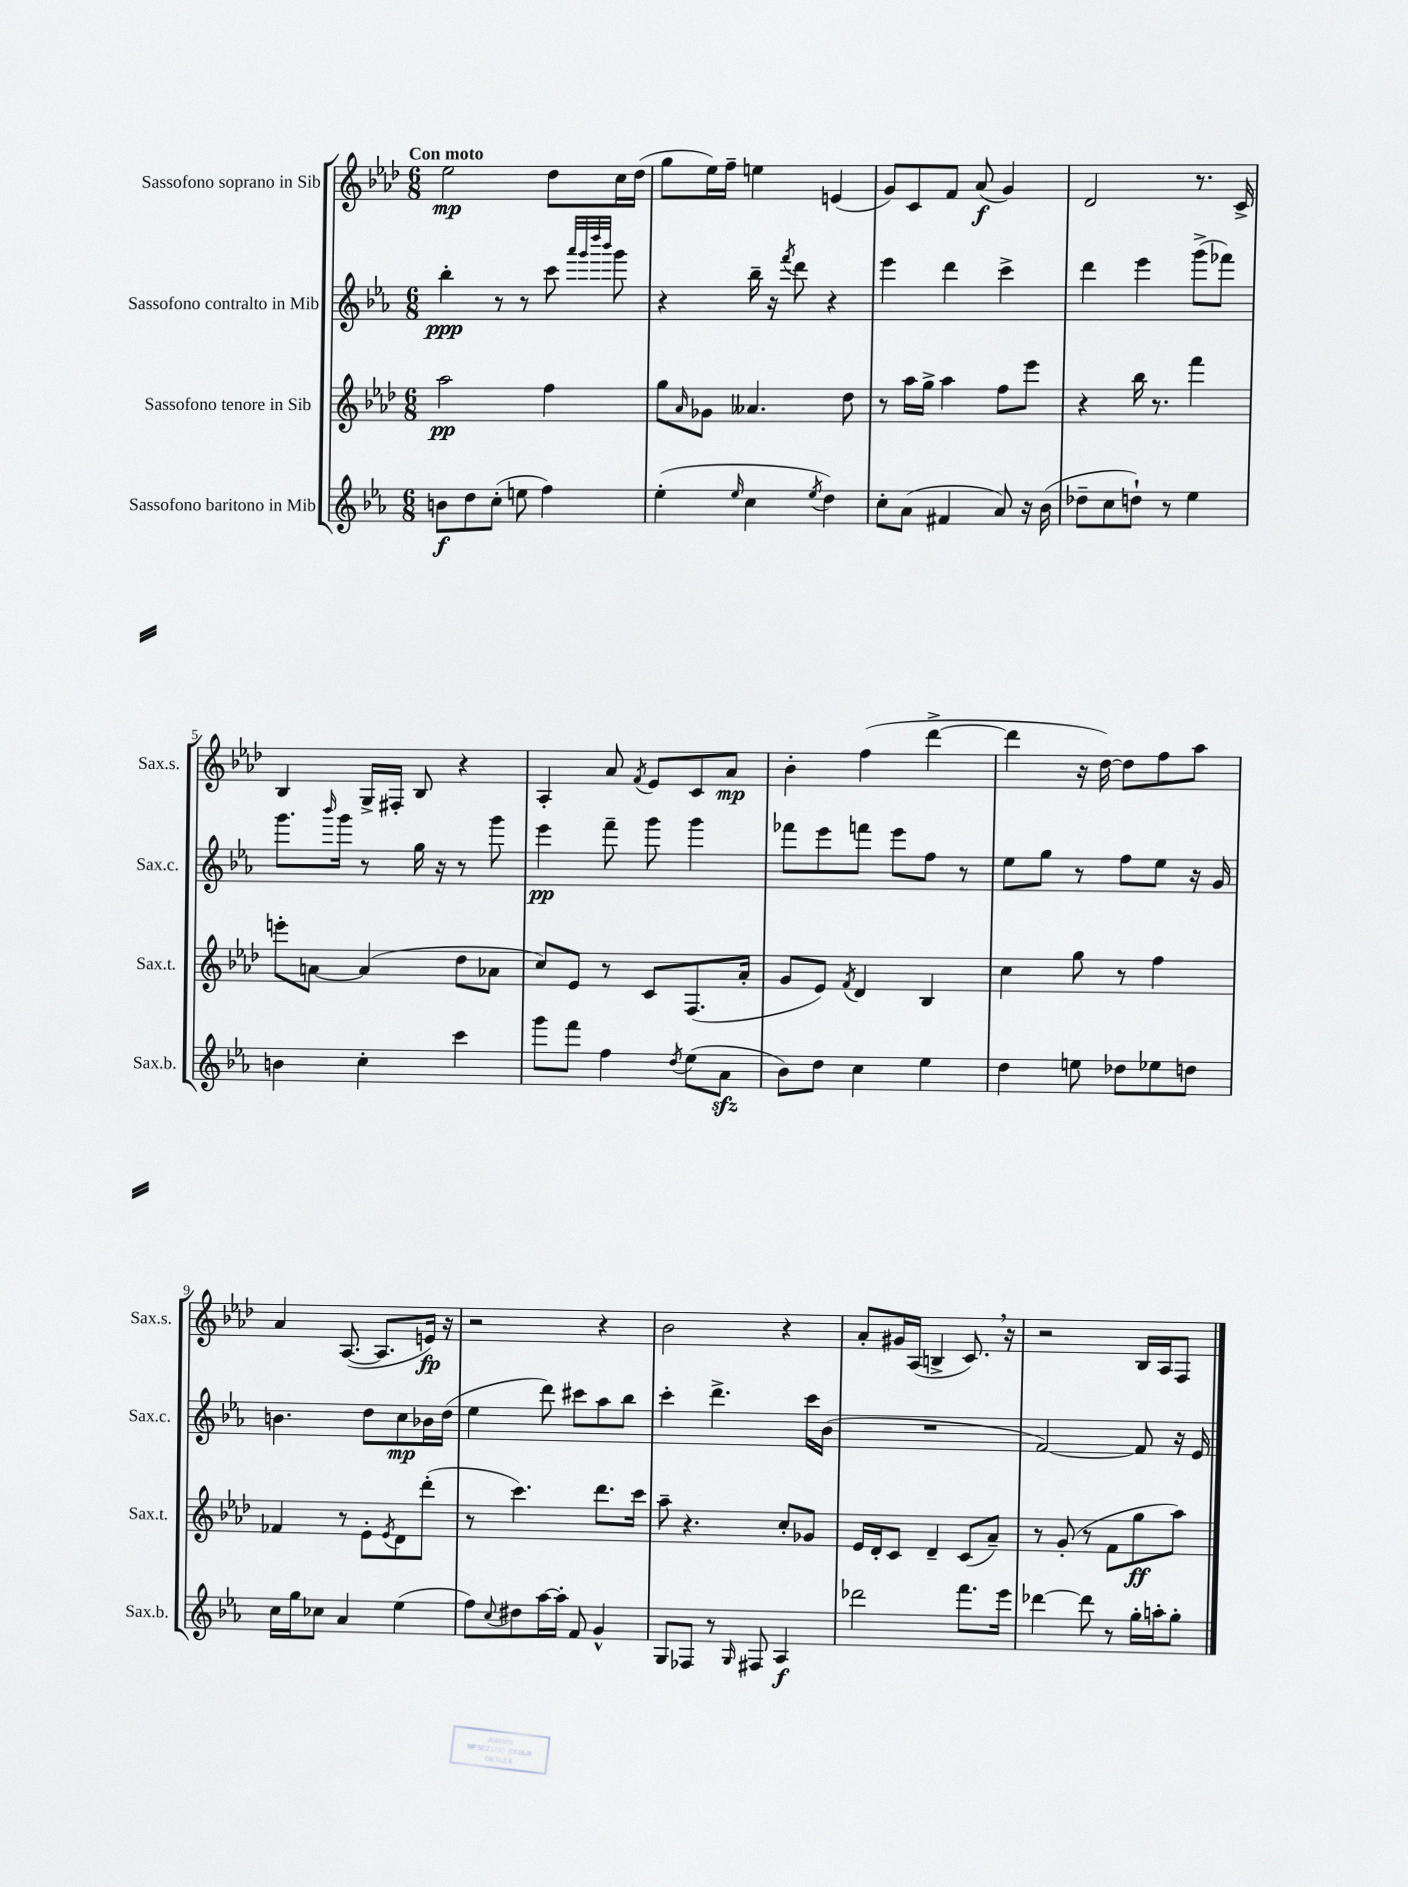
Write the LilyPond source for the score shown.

<<
\new StaffGroup <<
\new Staff = "s0" \with { instrumentName = "Sassofono soprano in Sib" shortInstrumentName = "Sax.s." } {
    \clef treble \key aes \major \numericTimeSignature \time 6/8 \tempo "Con moto"
    ees''2\mp des''8 c''16 des''16( |
    g''8 ees''16) f''16-- e''4 e'4( |
    g'8) c'8 f'8 aes'8\f( g'4) |
    des'2 r8. c'16-> |
    bes4 g16-> fis16-. bes8 r4 |
    aes4-. aes'8 \acciaccatura { f'8 } ees'8 c'8 aes'8\mp |
    bes'4-. f''4( des'''4~-> |
    des'''4 r16 des''16~) des''8 f''8 aes''8 |
    aes'4 aes8.~( aes8. e'16\fp) r16 |
    r2 r4 |
    bes'2 r4 |
    aes'8-. gis'16 aes16( b4-> c'8.) \breathe r16 |
    r2 bes16 aes16 f8 \bar "|." |
}
\new Staff = "s1" \with { instrumentName = "Sassofono contralto in Mib" shortInstrumentName = "Sax.c." } {
    \clef treble \key ees \major \numericTimeSignature \time 6/8
    bes''4-.\ppp r8 r8 c'''8 \grace { aes'''32 g'''32 d''''32 bes'''32 } g'''8 |
    r4 bes''16-- r16 \acciaccatura { f'''8 } d'''8 r4 |
    ees'''4 d'''4 c'''4-> |
    d'''4 ees'''4 g'''8->( fes'''8) |
    g'''8. \grace { bes'''16 } g'''16 r8 g''16 r16 r8 g'''8 |
    ees'''4\pp f'''8-- g'''8 g'''4 |
    fes'''8 ees'''8 f'''8 ees'''8 f''8 r8 |
    ees''8 g''8 r8 f''8 ees''8 r16 g'16 |
    b'4. d''8 c''8\mp bes'16 d''16( |
    ees''4 d'''8) cis'''8 aes''8 bes''8 |
    c'''4-. d'''4.-> c'''16 bes'16( |
    R2. |
    f'2~) f'8 r16 ees'16 \bar "|." |
}
\new Staff = "s2" \with { instrumentName = "Sassofono tenore in Sib" shortInstrumentName = "Sax.t." } {
    \clef treble \key aes \major \numericTimeSignature \time 6/8
    aes''2\pp f''4 |
    g''8 \grace { aes'16 } ges'8 aeses'4. des''8 |
    r8 aes''16 g''16-> aes''4 f''8 ees'''8 |
    r4 bes''16 r8. f'''4 |
    e'''8-. a'8~ a'4( des''8 aes'8 |
    c''8) ees'8 r8 c'8 f8.( aes'16-. |
    g'8 ees'8) \acciaccatura { f'8 } des'4 bes4 |
    c''4 g''8 r8 f''4 |
    fes'4 r8 ees'8-. \acciaccatura { ees'8 } des'8 des'''8-.( |
    r8 c'''4.) des'''8. c'''16 |
    aes''8-- r4. c''8-. ges'8 |
    ees'16 des'16-. c'8 des'4-- c'8( aes'8--) |
    r8 g'8-.( r8 f'8 g''8\ff aes''8) \bar "|." |
}
\new Staff = "s3" \with { instrumentName = "Sassofono baritono in Mib" shortInstrumentName = "Sax.b." } {
    \clef treble \key ees \major \numericTimeSignature \time 6/8
    b'8\f d''8 c''8-.( e''8 f''4) |
    ees''4-.( \grace { ees''16 } c''4 \acciaccatura { ees''8 } d''4) |
    c''8-. aes'8( fis'4 aes'8) r16 bes'16( |
    des''8-- c''8 d''8-!) r8 ees''4 |
    b'4 c''4-. c'''4 |
    g'''8 f'''8 f''4 \acciaccatura { d''8 } ees''8( aes'8\sfz |
    bes'8) d''8 c''4 ees''4 |
    d''4 e''8 des''8 ees''8 d''8 |
    c''16 g''16 ces''8 aes'4 ees''4( |
    f''8) \appoggiatura { c''8 } dis''8 aes''16~ aes''16-. f'8 g'4-^ |
    g8 fes8 r8 \grace { g16 } fis8 aes4\f |
    des'''2 f'''8. ees'''16 |
    des'''4~ des'''8 r8 g''16-. a''16-. g''8-. \bar "|." |
}
>>
>>
